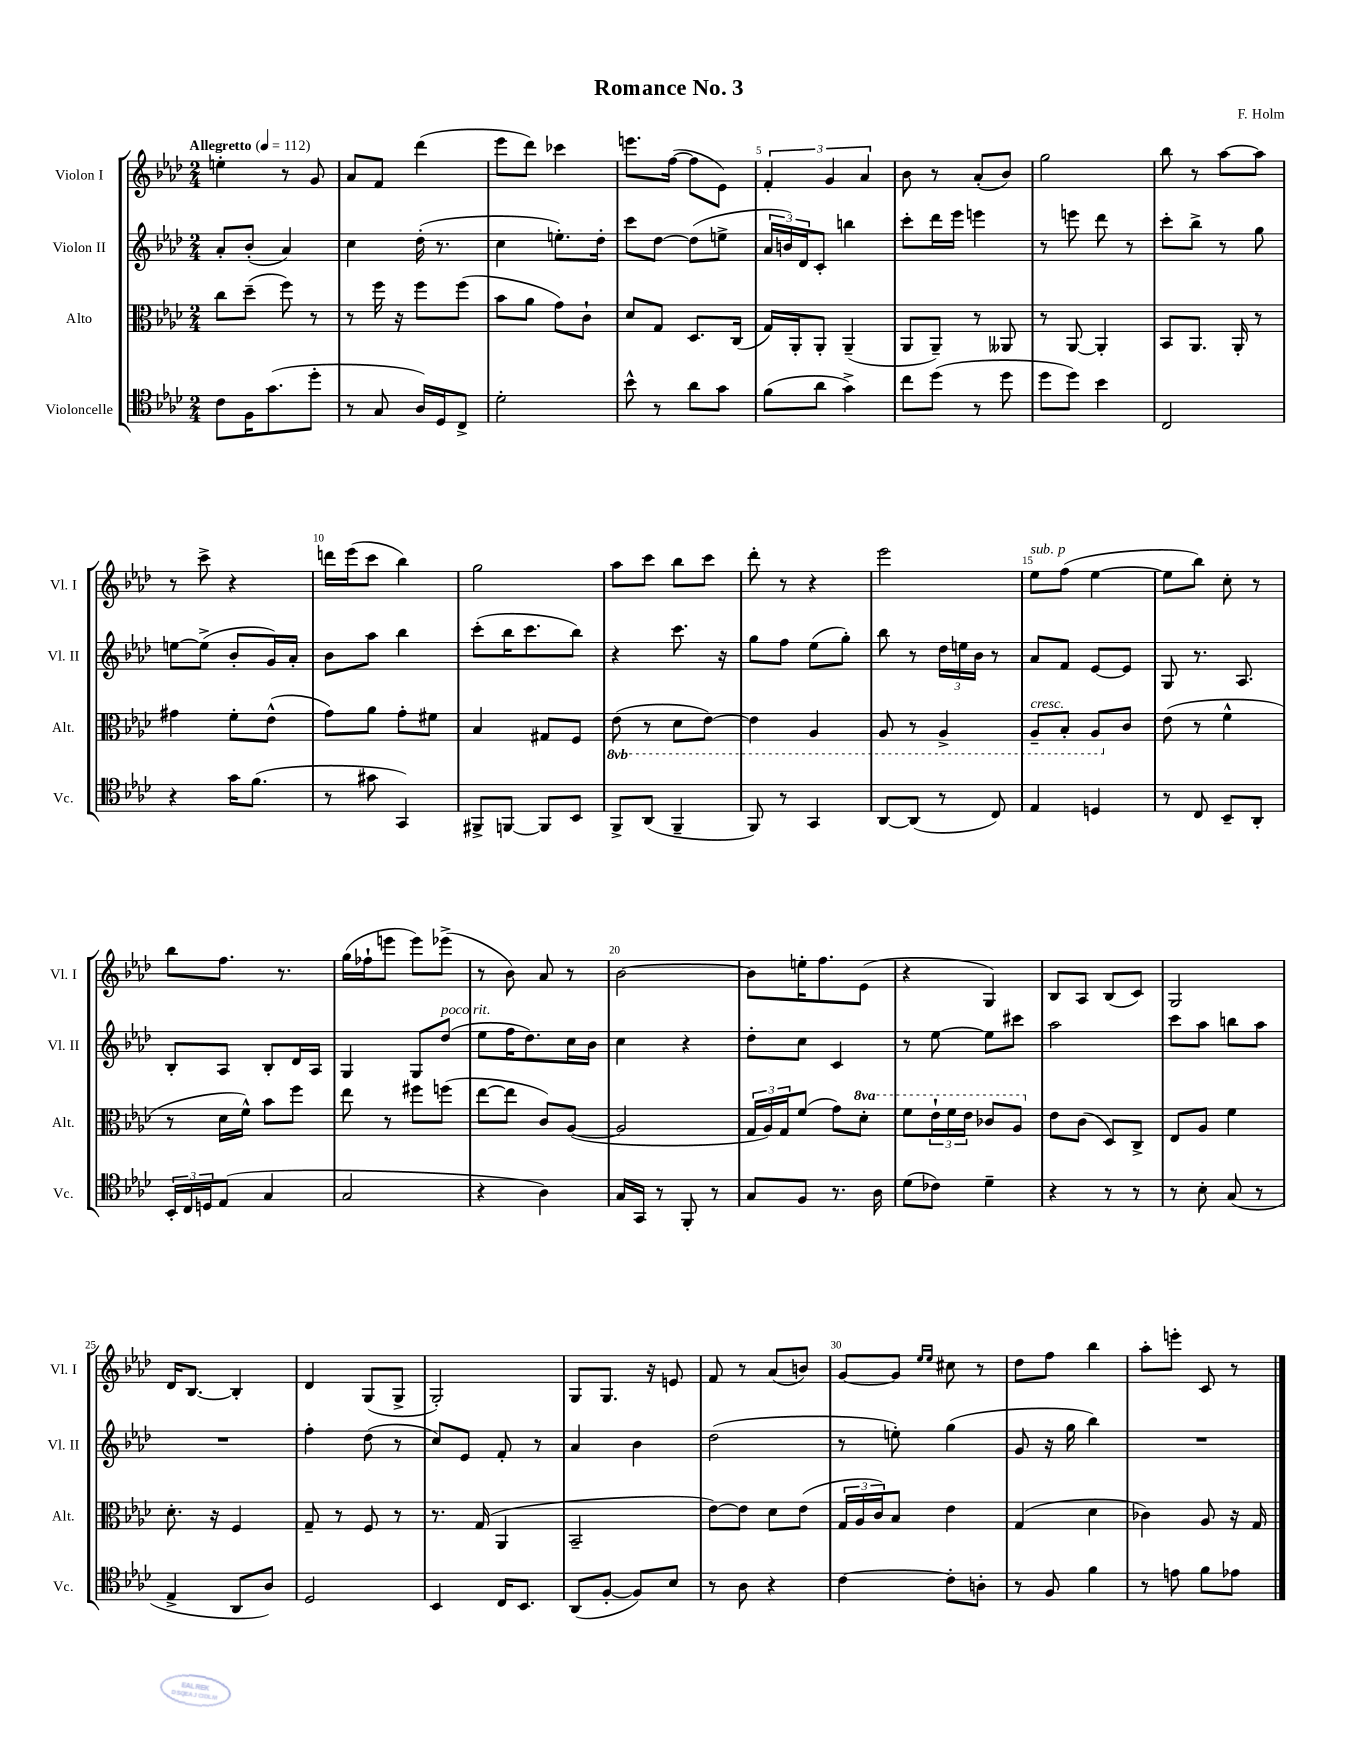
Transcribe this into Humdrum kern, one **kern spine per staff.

**kern	**kern	**kern	**kern
*staff4	*staff3	*staff2	*staff1
*clefC4	*clefC3	*clefG2	*clefG2
*k[b-e-a-d-]	*k[b-e-a-d-]	*k[b-e-a-d-]	*k[b-e-a-d-]
*M2/4	*M2/4	*M2/4	*M2/4
*MM112	*MM112	*MM112	*MM112
8c	8cc	8a-'	4ee'
16F	(8dd-~	(8b-'	.
(8.g	.	.	.
.	8ff)	4a-)	8r
8dd-'	8r	.	8g
=	=	=	=
8r	8r	4cc	8a-
8G	16ff	.	8f
.	16r	.	.
16A-)	8ff	(16dd-'	(4ddd-
16D-	.	8.r	.
8C^	(8ff	.	.
=	=	=	=
2d-'	8b-	4cc	8eee-
.	8a-	.	8ddd-)
.	8g)	8.ee')	4ccc-
.	8c`	.	.
.	.	16dd-'	.
=	=	=	=
8b-^^	8d-	8ccc	8.eee
8r	8G	[8dd-	.
.	.	.	([16ff
8a-	8.D-	(8dd-]	8ff]
8g	.	8ee^	8e-)
.	(16C	.	.
=	=	=	=
(8f	16G)	24a-	6f'
.	.	24b)	.
.	16AA-'	.	.
.	.	24d-	.
8a-	8AA-'	8c'	.
.	.	.	6g
4g^)	(4AA-~	4bb	.
.	.	.	6a-
=	=	=	=
8cc	8AA-	8ccc'	8b-
(8dd-	8AA-~)	16ddd-	8r
.	.	16eee-	.
8r	8r	4eee	(8a-'
8dd-	8AA--	.	8b-)
=	=	=	=
8dd-	8r	8r	2gg
8dd-)	[8AA-	8eee	.
4b-	4AA-']	8ddd-	.
.	.	8r	.
=	=	=	=
2C	8BB-	8ccc'	8bb-
.	8.AA-	8bb-^	8r
.	.	8r	[8aa-
.	16AA-'	.	.
.	8r	8gg	8aa-]
=	=	=	=
4r	4g#	[8ee	8r
.	.	(8ee^]	8ccc^
16g	8f'	8b-'	4r
(8.f	.	.	.
.	(8e-^^	16g)	.
.	.	16a-'	.
=	=	=	=
8r	8g)	8b-	16ddd
.	.	.	(16eee-
8g#	8a-	8aa-	8ccc
4GG)	8g'	4bb-	4bb-)
.	8f#	.	.
=	=	=	=
8FF#^	4B-	(8ccc'	2gg
[8FF	.	16bb-	.
.	.	8.ccc	.
8FF]	8G#	.	.
8BB-	8F	8bb-)	.
=	=	=	=
8FF^	(8E-	4r	8aa-
(8AA-	8r	.	8ccc
4FF~	8D-	8.ccc	8bb-
.	[8E-)	.	8ccc
.	.	16r	.
=	=	=	=
8FF)	4E-]	8gg	8ddd-'
8r	.	8ff	8r
4GG	4AA-	(8ee-	4r
.	.	8gg')	.
=	=	=	=
[8AA-	8AA-	8bb-	2eee-
(8AA-]	8r	8r	.
8r	4AA-^	24dd-	.
.	.	24ee	.
.	.	24b-	.
8C)	.	8r	.
=	=	=	=
4E-	8AA-~	8a-	8ee-
.	8BB-'	8f	(8ff
4D	8AA-	[8e-	[4ee-
.	8c	8e-]	.
=	=	=	=
8r	(8e-	8G	8ee-]
8C	8r	8.r	8bb-)
8BB-~	4f^^	.	8cc'
.	.	8.A-	.
8AA-'	.	.	8r
=	=	=	=
24BB-'	8r	8B-'	8bb-
24C	.	.	.
24D	.	.	.
(8E-	16d-	8A-	8.ff
.	16f^^)	.	.
4G	8b-	8B-'	.
.	.	.	8.r
.	8ff	16d-	.
.	.	16A-	.
=	=	=	=
2G	8ee-	4G	(16gg
.	.	.	16ff-`
.	8r	.	8eee
.	8ff#	8G	8eee)
.	(8ff	(8dd-	(8eee-^
=	=	=	=
4r	[8ee-	8ee-	8r
.	8ee-]	16ff	8b-)
.	.	8.dd-)	.
4A-)	8c)	.	8a-
.	([8A-	16cc	8r
.	.	16b-	.
=	=	=	=
16G	2A-]	4cc	[2b-
16GG	.	.	.
8r	.	.	.
8FF'	.	4r	.
8r	.	.	.
=	=	=	=
8G	24G	8dd-'	8b-]
.	24A-)	.	.
.	24G	.	.
8F	(8f	8cc	16ee'
.	.	.	8.ff
8.r	8g)	4c	.
.	8dd-'	.	(8e-
16A-	.	.	.
=	=	=	=
(8d-	8ff	8r	4r
8c-)	24ee-`	[8ee-	.
.	24ff	.	.
.	24ee-	.	.
4d-~	8cc-	8ee-]	4G)
.	8a-	8ccc#	.
=	=	=	=
4r	8e-	2aa-	8B-
.	(8c	.	8A-
8r	8D-)	.	(8B-
8r	8C^	.	8c)
=	=	=	=
8r	8E-	8ccc	2G
8B-'	8A-	8aa-	.
(8G	4f	8bb	.
8r	.	8aa-	.
=	=	=	=
4E-^	8.d-'	2r	16d-
.	.	.	[8.B-
.	16r	.	.
8AA-	4F	.	4B-']
8A-)	.	.	.
=	=	=	=
2D-	8G~	4ff'	4d-
.	8r	.	.
.	8F	(8dd-	(8G
.	8r	8r	8G^
=	=	=	=
4BB-	8.r	8cc)	2G')
.	.	8e-	.
.	(16G	.	.
16C	4AA-	8f'	.
8.BB-	.	.	.
.	.	8r	.
=	=	=	=
(8AA-	2BB-~	4a-	8G
[8F'	.	.	8.G
8F])	.	4b-	.
.	.	.	16r
8B-	.	.	8e
=	=	=	=
8r	[8e-)	(2dd-	8f
8A-	8e-]	.	8r
4r	8d-	.	(8a-
.	(8e-	.	8b)
=	=	=	=
[4c	24G	8r	[8g
.	24A-	.	.
.	24c)	.	.
.	8B-	8ee')	8g]
.	.	.	16qqee-
.	.	.	16qqee-
8c']	4e-	(4gg	8cc#
8A'	.	.	8r
=	=	=	=
8r	(4G	8g	8dd-
8F	.	16r	8ff
.	.	16gg	.
4f	4d-	4bb-)	4bb-
=	=	=	=
8r	4c-)	2r	8aa-'
8e	.	.	8eee'
8f	8A-	.	8c
8e-	16r	.	8r
.	16G	.	.
==	==	==	==
*-	*-	*-	*-
